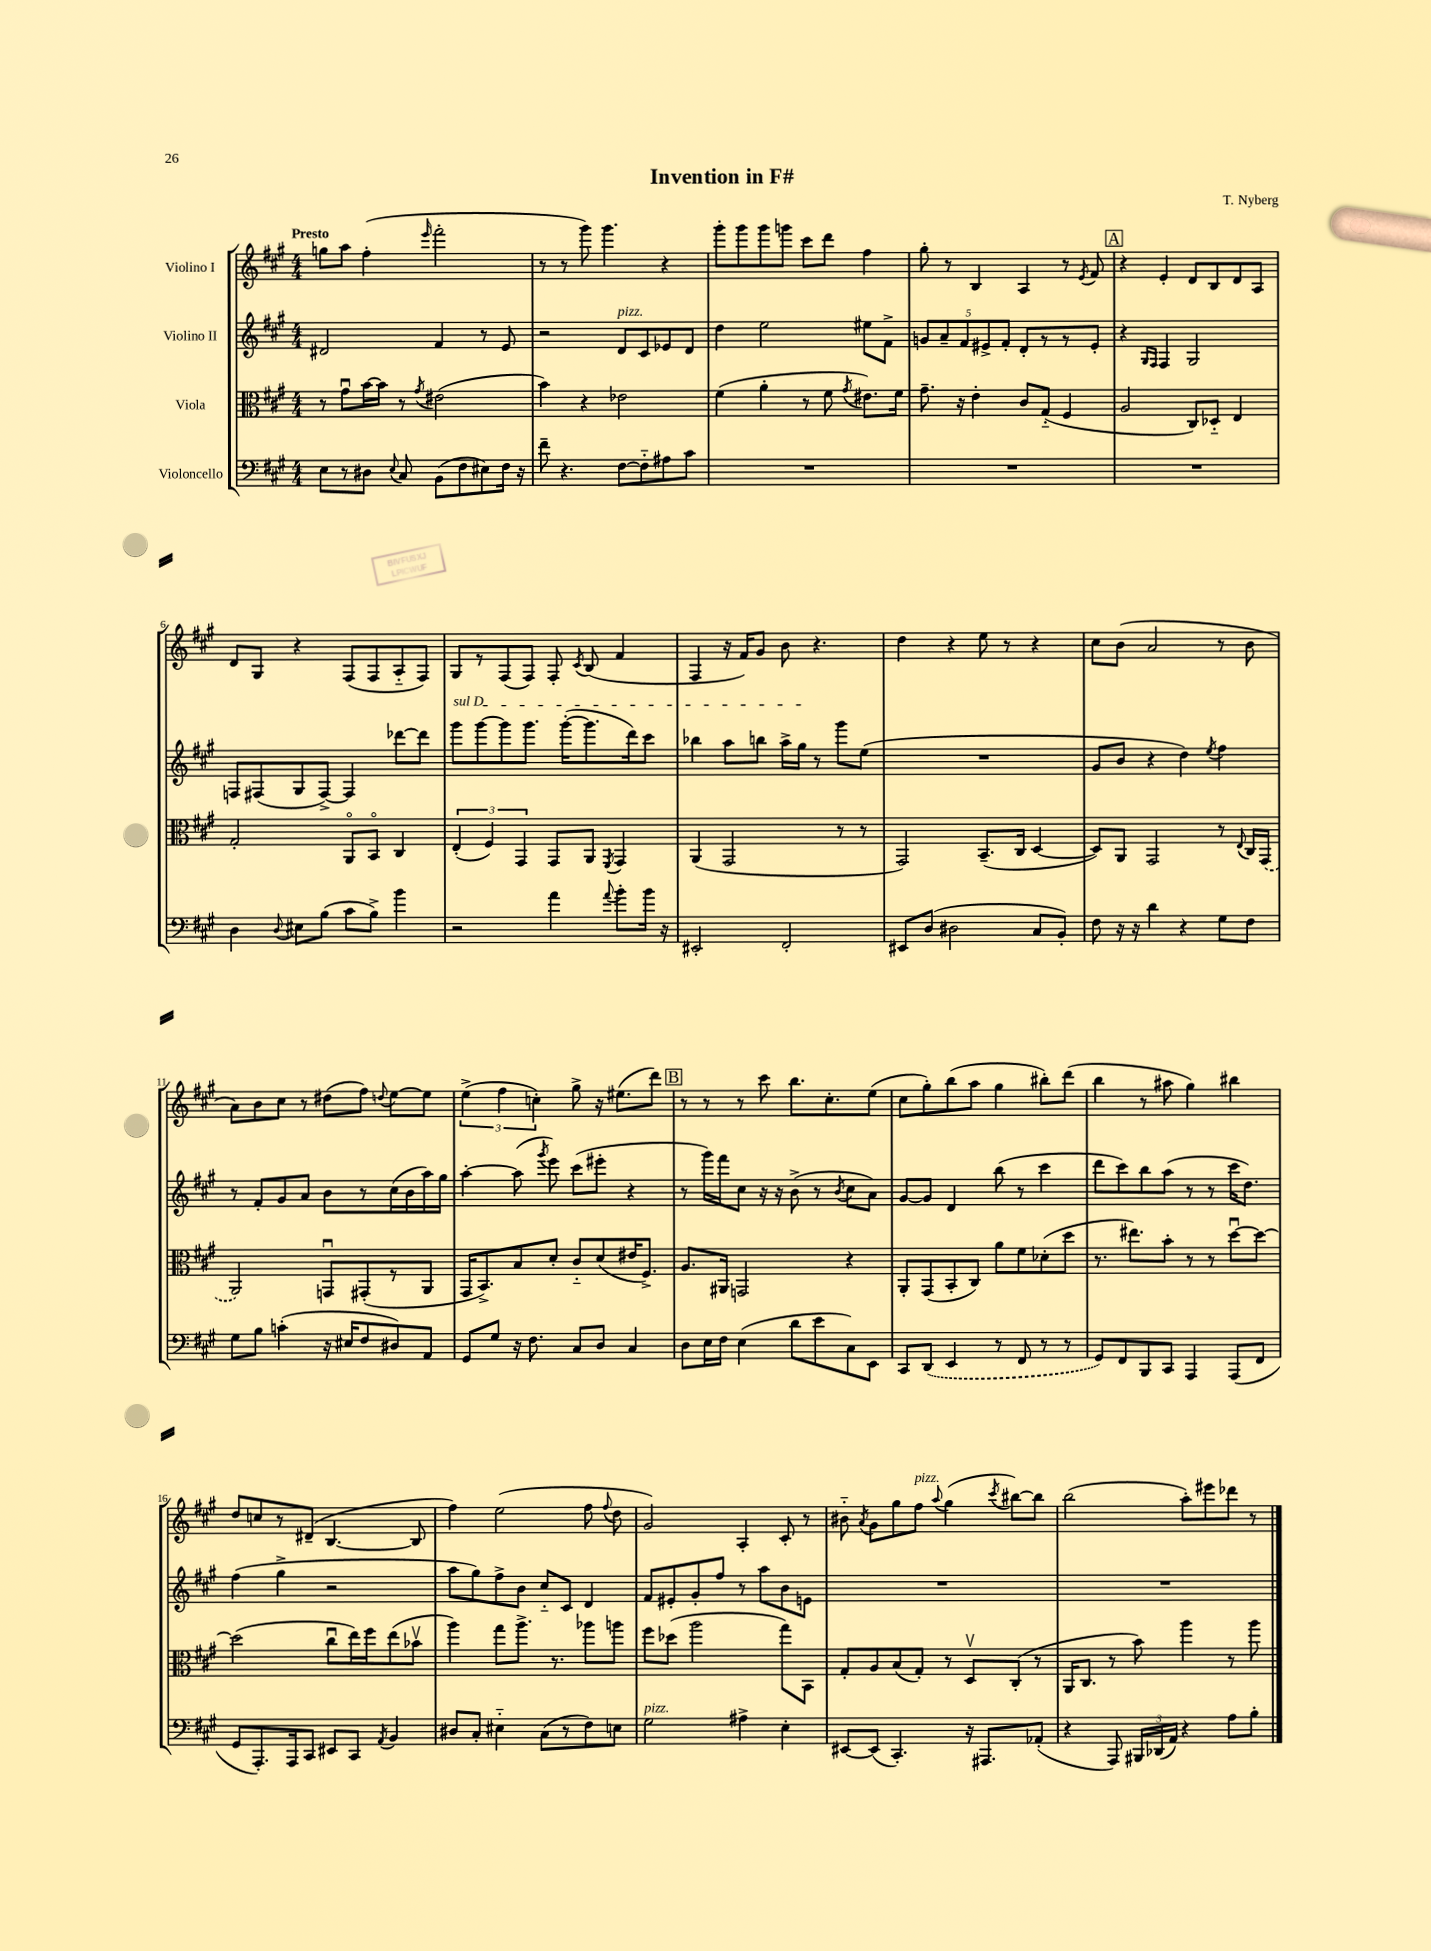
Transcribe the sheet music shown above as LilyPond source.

\header { title = "Invention in F#" composer = "T. Nyberg" }
<<
\new StaffGroup <<
\new Staff = "s0" \with { instrumentName = "Violino I" } {
    \clef treble \key a \major \numericTimeSignature \time 4/4 \tempo "Presto"
    \autoBeamOff g''8[ a''8] fis''4-.( \grace { e'''16 } fis'''2-. |
    r8 r8 gis'''8) gis'''4. r4 |
    gis'''8[-. gis'''8 gis'''8 g'''8] cis'''8[ d'''8] fis''4 |
    gis''8-. r8 b4 a4 r8 \acciaccatura { e'8 } fis'8 |
    \mark \markup { \box "A" } r4 e'4-. d'8[ b8 d'8 a8] |
    d'8[ gis8] r4 fis8[( fis8 a8-_ fis8]) |
    gis8[ r8 fis8( fis8]) fis8-. \acciaccatura { cis'8 } b8( fis'4 |
    fis4 r16 fis'16[) gis'8] b'8 r4. |
    d''4 r4 e''8 r8 r4 |
    cis''8[ b'8]( a'2 r8 b'8 |
    a'8[) b'8 cis''8] r8 dis''8[( fis''8]) \appoggiatura { d''8 } e''8[~ e''8] |
    \tuplet 3/2 { e''4->( fis''4 c''4-.) } gis''8-> r16 eis''8.[( d'''8]) |
    \mark \markup { \box "B" } r8 r8 r8 cis'''8 b''8.[ cis''8.-. e''8]( |
    cis''8[ gis''8-.) b''8( a''8] gis''4 bis''8[-.) d'''8]( |
    b''4 r8 ais''8 gis''4) bis''4 |
    d''8[ c''8 r8 dis'8]--( b4.~ b8 |
    fis''4) e''2( fis''8 \appoggiatura { fis''8 } d''8 |
    gis'2) a4-. cis'8-. r8 |
    bis'8-_ \acciaccatura { a'8 } gis'8[ gis''8 fis''8]^\markup { \italic "pizz." } \appoggiatura { a''8 } gis''4( \acciaccatura { cis'''8 } bis''8[~) bis''8] |
    b''2( a''8[-.) eis'''8 des'''8] r8 \bar "|." |
}
\new Staff = "s1" \with { instrumentName = "Violino II" } {
    \clef treble \key a \major \numericTimeSignature \time 4/4
    \autoBeamOff dis'2 fis'4 r8 e'8 |
    r2 d'8[^\markup { \italic "pizz." } cis'8 ees'8 d'8] |
    d''4 e''2 eis''8[ fis'8]-> |
    \tuplet 5/4 { g'8[ a'8-- fis'8 eis'8-> fis'8]-. } d'8[-. r8 r8 eis'8]-. |
    \mark \markup { \box "A" } r4 \grace { gis16[ fis16] } fis4 gis2 |
    f8[ fis8( gis8 fis8]~->) fis4 des'''8[~ des'''8] |
    \once \override TextSpanner.bound-details.left.text = \markup { \italic "sul D" } gis'''8[\startTextSpan gis'''8~ gis'''8 gis'''8.] gis'''16[~-.( gis'''8. d'''16) cis'''8] |
    bes''4 a''8[ b''8] a''16[-> gis''16]\stopTextSpan r8 gis'''8[ e''8]( |
    R1 |
    gis'8[ b'8] r4 d''4) \acciaccatura { e''8 } fis''4 |
    r8 fis'8[-. gis'8 a'8] b'8[ r8 cis''16( b'16 a''16) gis''16] |
    a''4~-. a''8( \acciaccatura { gis'''8 } e'''8) cis'''8[( eis'''8]-. r4 |
    \mark \markup { \box "B" } r8 gis'''16[) fis'''16 cis''8] r16 r16 b'8->( r8 \acciaccatura { b'8 } cis''8[ a'8]) |
    gis'8[~ gis'8] d'4 b''8( r8 cis'''4 |
    d'''8[ cis'''8) b''8 a''8]( r8 r8 cis'''16[ d''8.]) |
    fis''4( gis''4-> r2 |
    a''8[ gis''8) fis''8-> b'8] cis''8[-_ cis'8] d'4 |
    fis'8[ eis'8-. gis'8-. fis''8] r8 a''8[ b'8 e'8] |
    R1 |
    R1 \bar "|." |
}
\new Staff = "s2" \with { instrumentName = "Viola" } {
    \clef alto \key a \major \numericTimeSignature \time 4/4
    \autoBeamOff r8 gis'8[\downbow b'16~ b'16] r8 \acciaccatura { gis'8 } eis'2( |
    b'4) r4 ees'2 |
    fis'4( a'4-. r8 fis'8 \acciaccatura { gis'8 } eis'8.[) fis'16] |
    gis'8.-- r16 e'4-. cis'8[ gis8]-_( fis4 |
    \mark \markup { \box "A" } a2 cis8[) des8]-_ e4 |
    gis2-. a,8[\flageolet b,8]\flageolet cis4 |
    \tuplet 3/2 { e4-.( fis4) gis,4 } gis,8[ a,8] \acciaccatura { fis,8 } gis,4 |
    a,4( gis,2 r8 r8 |
    gis,2) b,8.[--( cis16] d4~ |
    d8[) a,8] gis,2 r8 \appoggiatura { e8 } cis16[ \once \slurDashed gis,16]( |
    a,2) g,8[\downbow gis,8-.( r8 a,8] |
    gis,16[ b,8.->) b8 d'8]-. cis'8[-_ d'8( eis'16 fis8.]->) |
    \mark \markup { \box "B" } a8.[ ais,16] g,2 r4 |
    a,8[-. gis,8( b,8-. cis8]) a'8[ fis'8 des'8-.( d''8] |
    r8. eis''8.[) b'8]-. r8 r8 d''8[~\downbow d''8]~ |
    d''2( cis''8[\downbow e''16) fis''16 e''8( bes'8]\upbow |
    a''4) gis''8[ a''8.]-> r8. aes''8[ a''8] |
    fis''8[ des''8]( a''2 gis''8[) b,8] |
    gis8[-. a8 b8( gis8]-.) r8 d8[\upbow cis8]-.( r8 |
    a,16[ cis8.] r8 b'8) a''4 r8 a''8 \bar "|." |
}
\new Staff = "s3" \with { instrumentName = "Violoncello" } {
    \clef bass \key a \major \numericTimeSignature \time 4/4
    \autoBeamOff e8[ r8 dis8] \appoggiatura { e8 } cis8 b,8[( fis8 eis8) fis16] r16 |
    fis'8-- r4. fis8[~ fis8-_ ais8 cis'8] |
    R1 |
    R1 |
    \mark \markup { \box "A" } R1 |
    d4 \appoggiatura { d8 } eis8[ b8]( cis'8[ b8]->) b'4 |
    r2 a'4 \appoggiatura { a'8 } b'8[-. b'16] r16 |
    eis,2-. fis,2-. |
    eis,8[ d8]( dis2 cis8[ b,8]-.) |
    fis8 r16 r16 d'4 r4 gis8[ fis8] |
    gis8[ b8] c'4-.( r16 eis16[ fis8 dis8) a,8] |
    gis,8[ gis8] r16 fis8. cis8[ d8] cis4 |
    \mark \markup { \box "B" } d8[ e16 fis16] e4( d'8[ e'8 cis8) e,8] |
    cis,8[ \once \slurDashed d,8]( e,4 r8 fis,8 r8 r8 |
    gis,8[) fis,8 b,,8 cis,8] a,,4 a,,8[( fis,8] |
    gis,8[ a,,8.-.) a,,16 cis,8] eis,8[ cis,8] \acciaccatura { a,8 } b,4 |
    dis8[ cis8]-. eis4-_ cis8[( r8 fis8) e8] |
    gis2^\markup { \italic "pizz." } ais4-> e4-. |
    eis,8[~ eis,8]( cis,4.-.) r16 ais,,8.[ aes,8]-.( |
    r4 a,,8) \tuplet 3/2 { bis,,16[ des,16( a,16]) } r4 a8[ b8]-. \bar "|." |
}
>>
>>
